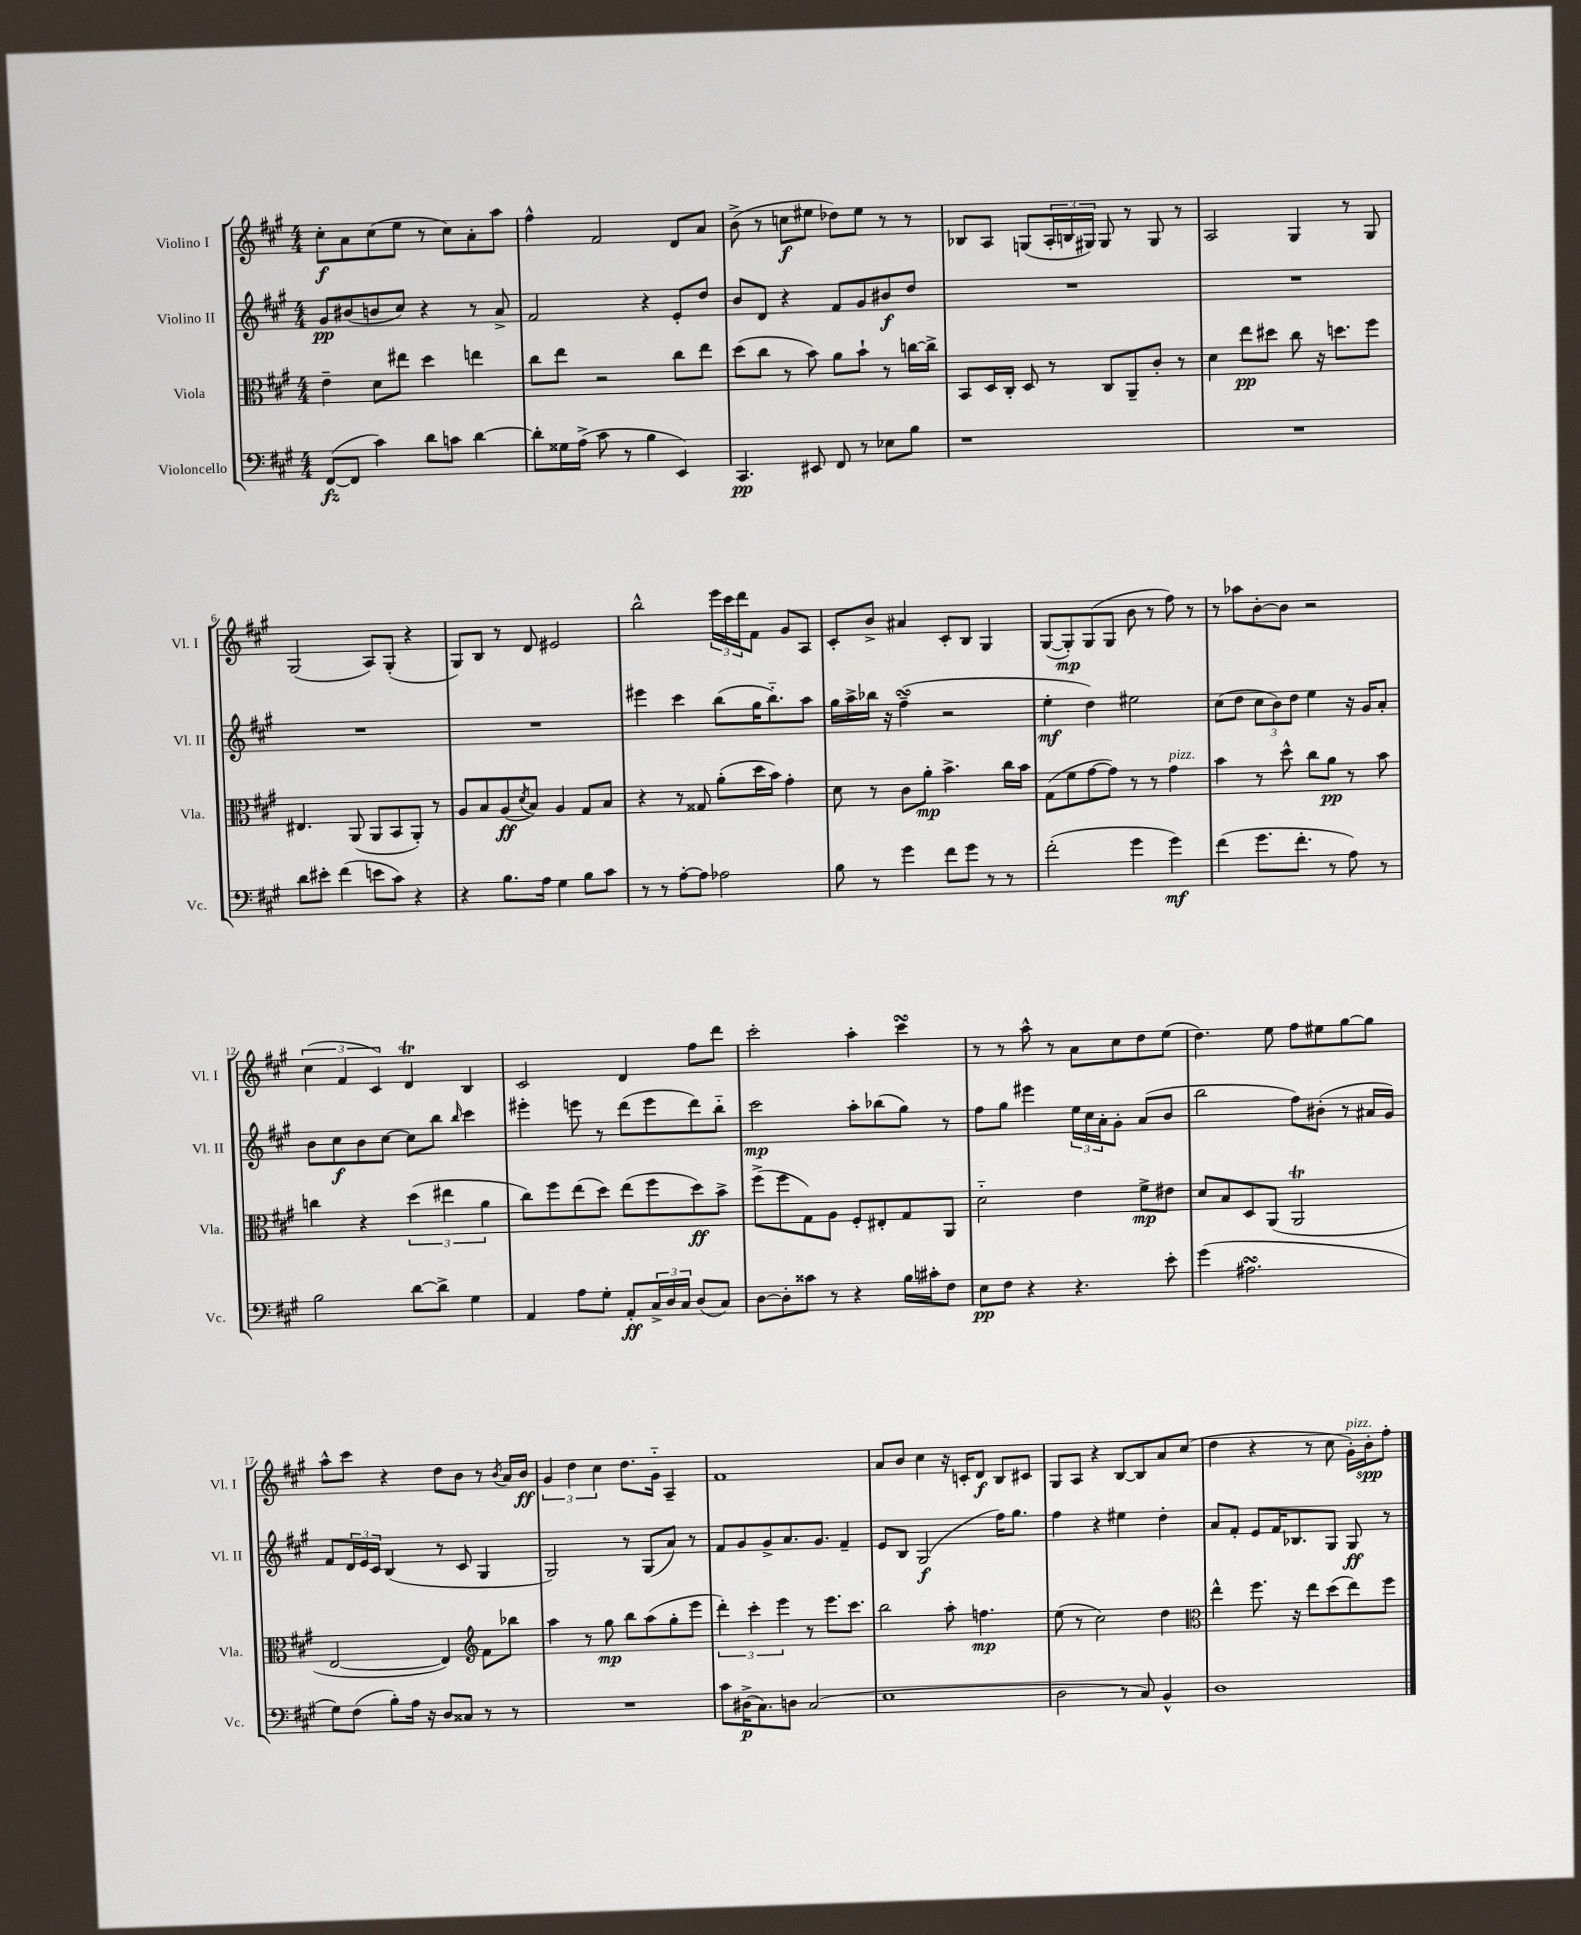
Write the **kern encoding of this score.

**kern	**dynam	**kern	**dynam	**kern	**dynam	**kern	**dynam
*part4	*part4	*part3	*part3	*part2	*part2	*part1	*part1
*staff4	*staff4	*staff3	*staff3	*staff2	*staff2	*staff1	*staff1
*I"Violoncello	*	*I"Viola	*	*I"Violino II	*	*I"Violino I	*
*I'Vc.	*	*I'Vla.	*	*I'Vl. II	*	*I'Vl. I	*
*clefF4	*	*clefC3	*	*clefG2	*	*clefG2	*
*k[f#c#g#]	*	*k[f#c#g#]	*	*k[f#c#g#]	*	*k[f#c#g#]	*
*M4/4	*	*M4/4	*	*M4/4	*	*M4/4	*
=1	=1	=1	=1	=1	=1	=1	=1
([8FF#/L	fz	4e~\	.	8g#/L	pp	8cc#'\L	f
8FF#/J]	.	.	.	(8b#X/	.	8a\	.
4c#\)	.	8d\L	.	8bn/	.	(8cc#\	.
.	.	8ee#X\J	.	8cc#/J)	.	8ee\J	.
8d\L	.	4dd\	.	4r	.	8r	.
8cn\J	.	.	.	.	.	8cc#\L)	.
[4d\	.	4een\	.	8r	.	8a'\	.
.	.	.	.	8a^/	.	8aa\J	.
=2	=2	=2	=2	=2	=2	=2	=2
8d'\L]	.	8cc#\L	.	2f#/	.	4ff#^^\	.
16G##X\L	.	8ee\J	.	.	.	.	.
(16A^\JJ	.	.	.	.	.	.	.
8c#\	.	2r	.	.	.	2f#/	.
8r	.	.	.	.	.	.	.
4B\	.	.	.	4r	.	.	.
4EE/)	.	8cc#\L	.	8e'/L	.	8d/L	.
.	.	8ee\J	.	8dd/J	.	8a/J	.
=3	=3	=3	=3	=3	=3	=3	=3
4.CC#/	pp	(8dd\L	.	8b/L	.	(8b^\	.
.	.	8cc#\J	.	8d/J	.	8r	.
.	.	8r	.	4r	.	8ccn\L	f
8EE#X/	.	8b\)	.	.	.	8ee#X\J	.
8FF#/	.	8a\L	.	8f#/L	.	8dd-X\L)	.
8r	.	8b`\J	.	8g#/	.	8ee#\J	.
8E-X\L	.	8r	.	8b#X/	f	8r	.
8B\J	.	[16ccn\LL	.	8dd/J	.	8r	.
.	.	16cc^\JJ]	.	.	.	.	.
=4	=4	=4	=4	=4	=4	=4	=4
1r	.	8BB/L	.	1r	.	8B-X/L	.
.	.	16D/L	.	.	.	8A/J	.
.	.	16C#'/JJ	.	.	.	.	.
.	.	8D/	.	.	.	(8Gn/L	.
.	.	8r	.	.	.	24A'/L	.
.	.	.	.	.	.	24Bn/	.
.	.	.	.	.	.	24G#X/JJ)	.
.	.	8C#/L	.	.	.	8G#/	.
.	.	8AA~/	.	.	.	8r	.
.	.	8c#'/J	.	.	.	8G#/	.
.	.	8r	.	.	.	8r	.
=5	=5	=5	=5	=5	=5	=5	=5
1r	.	4d\	.	1r	.	2A/	.
.	.	8ee\L	pp	.	.	.	.
.	.	8dd#X\J	.	.	.	.	.
.	.	8cc#\	.	.	.	4G#/	.
.	.	16r	.	.	.	.	.
.	.	8.ddn\L	.	.	.	.	.
.	.	.	.	.	.	8r	.
.	.	8ff#\J	.	.	.	8G#/	.
!!LO:LB:g=z
=6	=6	=6	=6	=6	=6	=6	=6
8d\L	.	4.E#X/	.	1r	.	(2G#/	.
8e#X'\J	.	.	.	.	.	.	.
(4f#\	.	.	.	.	.	.	.
.	.	(8AA/	.	.	.	.	.
8en\L	.	8AA/L	.	.	.	8A/L)	.
8c#\J)	.	8BB/	.	.	.	(8G#'/J	.
4r	.	8AA'/J)	.	.	.	4r	.
.	.	8r	.	.	.	.	.
=7	=7	=7	=7	=7	=7	=7	=7
4r	.	8A/L	.	1r	.	8G#/L)	.
.	.	8B/	.	.	.	8B/J	.
8.B\L	.	(8A/	ff	.	.	8r	.
.	.	8qd/	.	.	.	.	.
.	.	8B/J)	.	.	.	8d/	.
16A\Jk	.	.	.	.	.	.	.
4G#\	.	4A/	.	.	.	2e#X/	.
8B\L	.	8G#/L	.	.	.	.	.
8c#\J	.	8B/J	.	.	.	.	.
=8	=8	=8	=8	=8	=8	=8	=8
8r	.	4r	.	4eee#X\	.	2bb^^\	.
8r	.	.	.	.	.	.	.
[8A'\L	.	8r	.	4ccc#\	.	.	.
8A\J]	.	8G##X/	.	.	.	.	.
2A-X\	.	(8a'\L	.	(8bb\L	.	24eee\LL	.
.	.	.	.	.	.	24ccc#\	.
.	.	.	.	.	.	24ddd\J	.
.	.	16dd\L	.	16gg#\K	.	8f#\J	.
.	.	16b\JJ)	.	8.bb\)	.	.	.
.	.	4g#'\	.	.	.	8g#/L	.
.	.	.	.	8aa\J	.	8A/J	.
=9	=9	=9	=9	=9	=9	=9	=9
8B\	.	8d\	.	16gg#\LL	.	8c#'/L	.
.	.	.	.	16aa^\	.	.	.
8r	.	8r	.	16bb-X\JJ	.	8b^/J	.
.	.	.	.	16r	.	.	.
4g#\	.	8c#\L	.	(4ff#sSSS~\	.	4a#X/	.
.	.	8a'\J	mp	.	.	.	.
8f#\L	.	4.b^\	.	2r	.	8c#'/L	.
8g#\J	.	.	.	.	.	8B/J	.
8r	.	.	.	.	.	4G#/	.
8r	.	16cc#\LL	.	.	.	.	.
.	.	16b\JJ	.	.	.	.	.
=10	=10	=10	=10	=10	=10	=10	=10
(2f#'\	.	(8G#\L	.	4ee'\	mf	([8G#/L	.
.	.	8f#\	.	.	.	8G#'/])	mp
.	.	[8g#\	.	4dd\)	.	(8G#/	.
.	.	8g#\J])	.	.	.	8G#/J	.
4g#\	.	8r	.	2ee#X\	.	8b\	.
.	.	8r	.	.	.	8r	.
!	!	!LO:TX:a:i:t=pizz.	!	!	!	!	!
4g#\)	mf	4g#\	.	.	.	8ff#\)	.
.	.	.	.	.	.	8r	.
=11	=11	=11	=11	=11	=11	=11	=11
(4f#\	.	4b\	.	(8cc#\L	.	8r	.
.	.	.	.	8dd\J	.	8aa-X\L	.
8.g#\L	.	8r	.	12cc#\L	.	[8b'\	.
.	.	.	.	12b\)	.	.	.
.	.	8dd^^\	.	.	.	8b\J]	.
.	.	.	.	12dd\J	.	.	.
8.f#'\J	.	.	.	.	.	.	.
.	.	8cc#\L	.	4ee\	.	2r	.
8r	.	8a\J	pp	.	.	.	.
8A\)	.	8r	.	16r	.	.	.
.	.	.	.	16g#/KL	.	.	.
8r	.	8b\	.	8a'/J	.	.	.
!!LO:LB:g=z
=12	=12	=12	=12	=12	=12	=12	=12
2B\	.	4ccn\	.	8b\L	.	(6cc#\	.
.	.	.	.	8cc#\	f	.	.
.	.	.	.	.	.	6f#/	.
.	.	4r	.	8b\	.	.	.
.	.	.	.	.	.	6c#/)	.
.	.	.	.	[8cc#\J	.	.	.
[8d\L	.	(6dd\	.	8cc#\L]	.	4dT/	.
8d^\J]	.	.	.	8bb\J	.	.	.
.	.	6ee#X\	.	.	.	.	.
.	.	.	.	16qqbb/	.	.	.
4G#\	.	.	.	4ccc#\	.	4B/	.
.	.	6a\	.	.	.	.	.
=13	=13	=13	=13	=13	=13	=13	=13
4AA/	.	8cc#\L)	.	4eee#X'\	.	2c#/	.
.	.	8ff#\	.	.	.	.	.
8A\L	.	(8ee\	.	8eeen\	.	.	.
8G#'\J	.	8dd\J)	.	8r	.	.	.
8AA'/L	ff	(8ee\L	.	(8ddd\L	.	4d/	.
24C#^/L	.	8ff#\	.	8eee\	.	.	.
24D/	.	.	.	.	.	.	.
24C#/JJ	.	.	.	.	.	.	.
(8D/L	.	8dd\)	ff	8ddd\)	.	8ff#\L	.
8C#/J)	.	8b^\J	.	8bb\J	.	8ddd\J	.
=14	=14	=14	=14	=14	=14	=14	=14
[8D\L	.	(8ff#^\L	.	2ccc#\	mp	2ccc#'\	.
8D'\]	.	8ff#\	.	.	.	.	.
8c##X\J	.	8G#\)	.	.	.	.	.
8r	.	8A\J	.	.	.	.	.
4r	.	8F#'/L	.	8aa'\L	.	4aa'\	.
.	.	8E#X'/	.	(8bb-X\	.	.	.
16B\LL	.	8G#/	.	8gg#\J)	.	4ccc#sSsS\	.
16c#X'\J	.	.	.	.	.	.	.
8F#\J	.	8AA/J	.	8r	.	.	.
=15	=15	=15	=15	=15	=15	=15	=15
8E\L	pp	2d\	.	8ff#\L	.	8r	.
8F#\J	.	.	.	8gg#\J	.	8r	.
4r	.	.	.	4eee#X\	.	8aa^^\	.
.	.	.	.	.	.	8r	.
4.r	.	4e\	.	24ee\LL	.	8a\L	.
.	.	.	.	24cc#\	.	.	.
.	.	.	.	24a'\J	.	.	.
.	.	.	.	8g#'\J	.	8cc#\	.
.	.	8f#^\L	mp	(8a/L	.	8dd\	.
8e'\	.	8e#X\J	.	8b/J	.	(8ee\J	.
=16	=16	=16	=16	=16	=16	=16	=16
(4g#\	.	8d/L	.	2bb\	.	4.dd\)	.
.	.	8B/	.	.	.	.	.
2.A#XsSsS\	.	8D/	.	.	.	.	.
.	.	(8AA/J	.	.	.	8ee\	.
.	.	2AAT/	.	8ff#\L)	.	8ff#\L	.
.	.	.	.	(8b#X'\J	.	8ee#X\	.
.	.	.	.	8r	.	[8gg#\	.
.	.	.	.	16a#X/LL	.	8gg#\J]	.
.	.	.	.	16g#/JJ)	.	.	.
!!LO:LB:g=z
=17	=17	=17	=17	=17	=17	=17	=17
8G#\L)	.	[2E/	.	8f#/L	.	8aa^^\L	.
(8F#\J	.	.	.	24d/L	.	8ccc#\J	.
.	.	.	.	24e/	.	.	.
.	.	.	.	24c#/JJ	.	.	.
8B'\L)	.	.	.	(4B/	.	4r	.
16A\Jk	.	.	.	.	.	.	.
16r	.	.	.	.	.	.	.
8D/L	.	4E/])	.	8r	.	8dd\L	.
8C##X/J	.	.	.	8c#/	.	8b\J	.
*	*	*clefG2	*	*	*	*	*
8r	.	8f#\L	.	4G#/	.	8r	.
.	.	.	.	.	.	8qb/	.
8r	.	8bb-X\J	.	.	.	16a/LL	.
.	.	.	.	.	.	16b/JJ	ff
=18	=18	=18	=18	=18	=18	=18	=18
1r	.	4aa\	.	2G#/)	.	6g#/	.
.	.	.	.	.	.	6dd\	.
.	.	8r	.	.	.	.	.
.	.	.	.	.	.	6cc#\	.
.	.	8gg#\	mp	.	.	.	.
.	.	8bb\L	.	8r	.	8.dd\L	.
.	.	(8aa\	.	(8G#/L	.	.	.
.	.	.	.	.	.	16g#\Jk	.
.	.	8gg#'\	.	8a/J)	.	4A~/	.
.	.	8eee\J	.	8r	.	.	.
=19	=19	=19	=19	=19	=19	=19	=19
8c#\L	.	6ddd'\)	.	8f#/L	.	1f#	.
(16D#X^\K	p	.	.	8g#/	.	.	.
.	.	6ccc#'\	.	.	.	.	.
8.C#\)	.	.	.	.	.	.	.
.	.	.	.	8g#^/	.	.	.
.	.	6eee\	.	.	.	.	.
8Dn\J	.	.	.	8.a/	.	.	.
(2C#/	.	8r	.	.	.	.	.
.	.	.	.	8.g#/J	.	.	.
.	.	8.eee\L	.	.	.	.	.
.	.	.	.	4f#~/	.	.	.
.	.	8.ccc#\J	.	.	.	.	.
=20	=20	=20	=20	=20	=20	=20	=20
1E	.	2bb\	.	8e/L	.	8a/L	.
.	.	.	.	8B/J	.	8b/J	.
.	.	.	.	(2G#/	f	4cc#\	.
.	.	8aa'\	.	.	.	16r	.
.	.	.	.	.	.	16cn'/KL	.
.	.	4.ffn\	mp	.	.	8d/J	f
.	.	.	.	16ff#\KL)	.	8B/L	.
.	.	.	.	8.gg#\J	.	.	.
.	.	.	.	.	.	8c#X/J	.
=21	=21	=21	=21	=21	=21	=21	=21
2D\	.	(8ee\	.	4ff#\	.	8G#/L	.
.	.	8r	.	.	.	8A/J	.
.	.	2cc#\)	.	4r	.	4r	.
8r	.	.	.	4ee#X\	.	[8B/L	.
8C#/)	.	.	.	.	.	8B/]	.
4BB^^/	.	4dd\	.	4dd'\	.	8a/	.
.	.	.	.	.	.	(8cc#/J	.
=22	=22	=22	=22	=22	=22	=22	=22
*	*	*clefC3	*	*	*	*	*
1D	.	4ee^^\	.	8a/L	.	4dd\	.
.	.	.	.	8f#'/J	.	.	.
.	.	8.ff#\	.	8e/L	.	4r	.
.	.	.	.	16f#/K	.	.	.
.	.	16r	.	8.B-X/	.	.	.
.	.	8ee\L	.	.	.	8r	.
.	.	(8dd\	.	8G#/J	.	8cc#\	.
!	!	!	!	!	!	!LO:TX:a:i:t=pizz.	!
.	.	8ee\)	.	8G#/	ff	16g#'\LL)	.
.	.	.	.	.	.	16b'\J	spp
.	.	8ff#\J	.	8r	.	8ff#'\J	.
==	==	==	==	==	==	==	==
*-	*-	*-	*-	*-	*-	*-	*-
